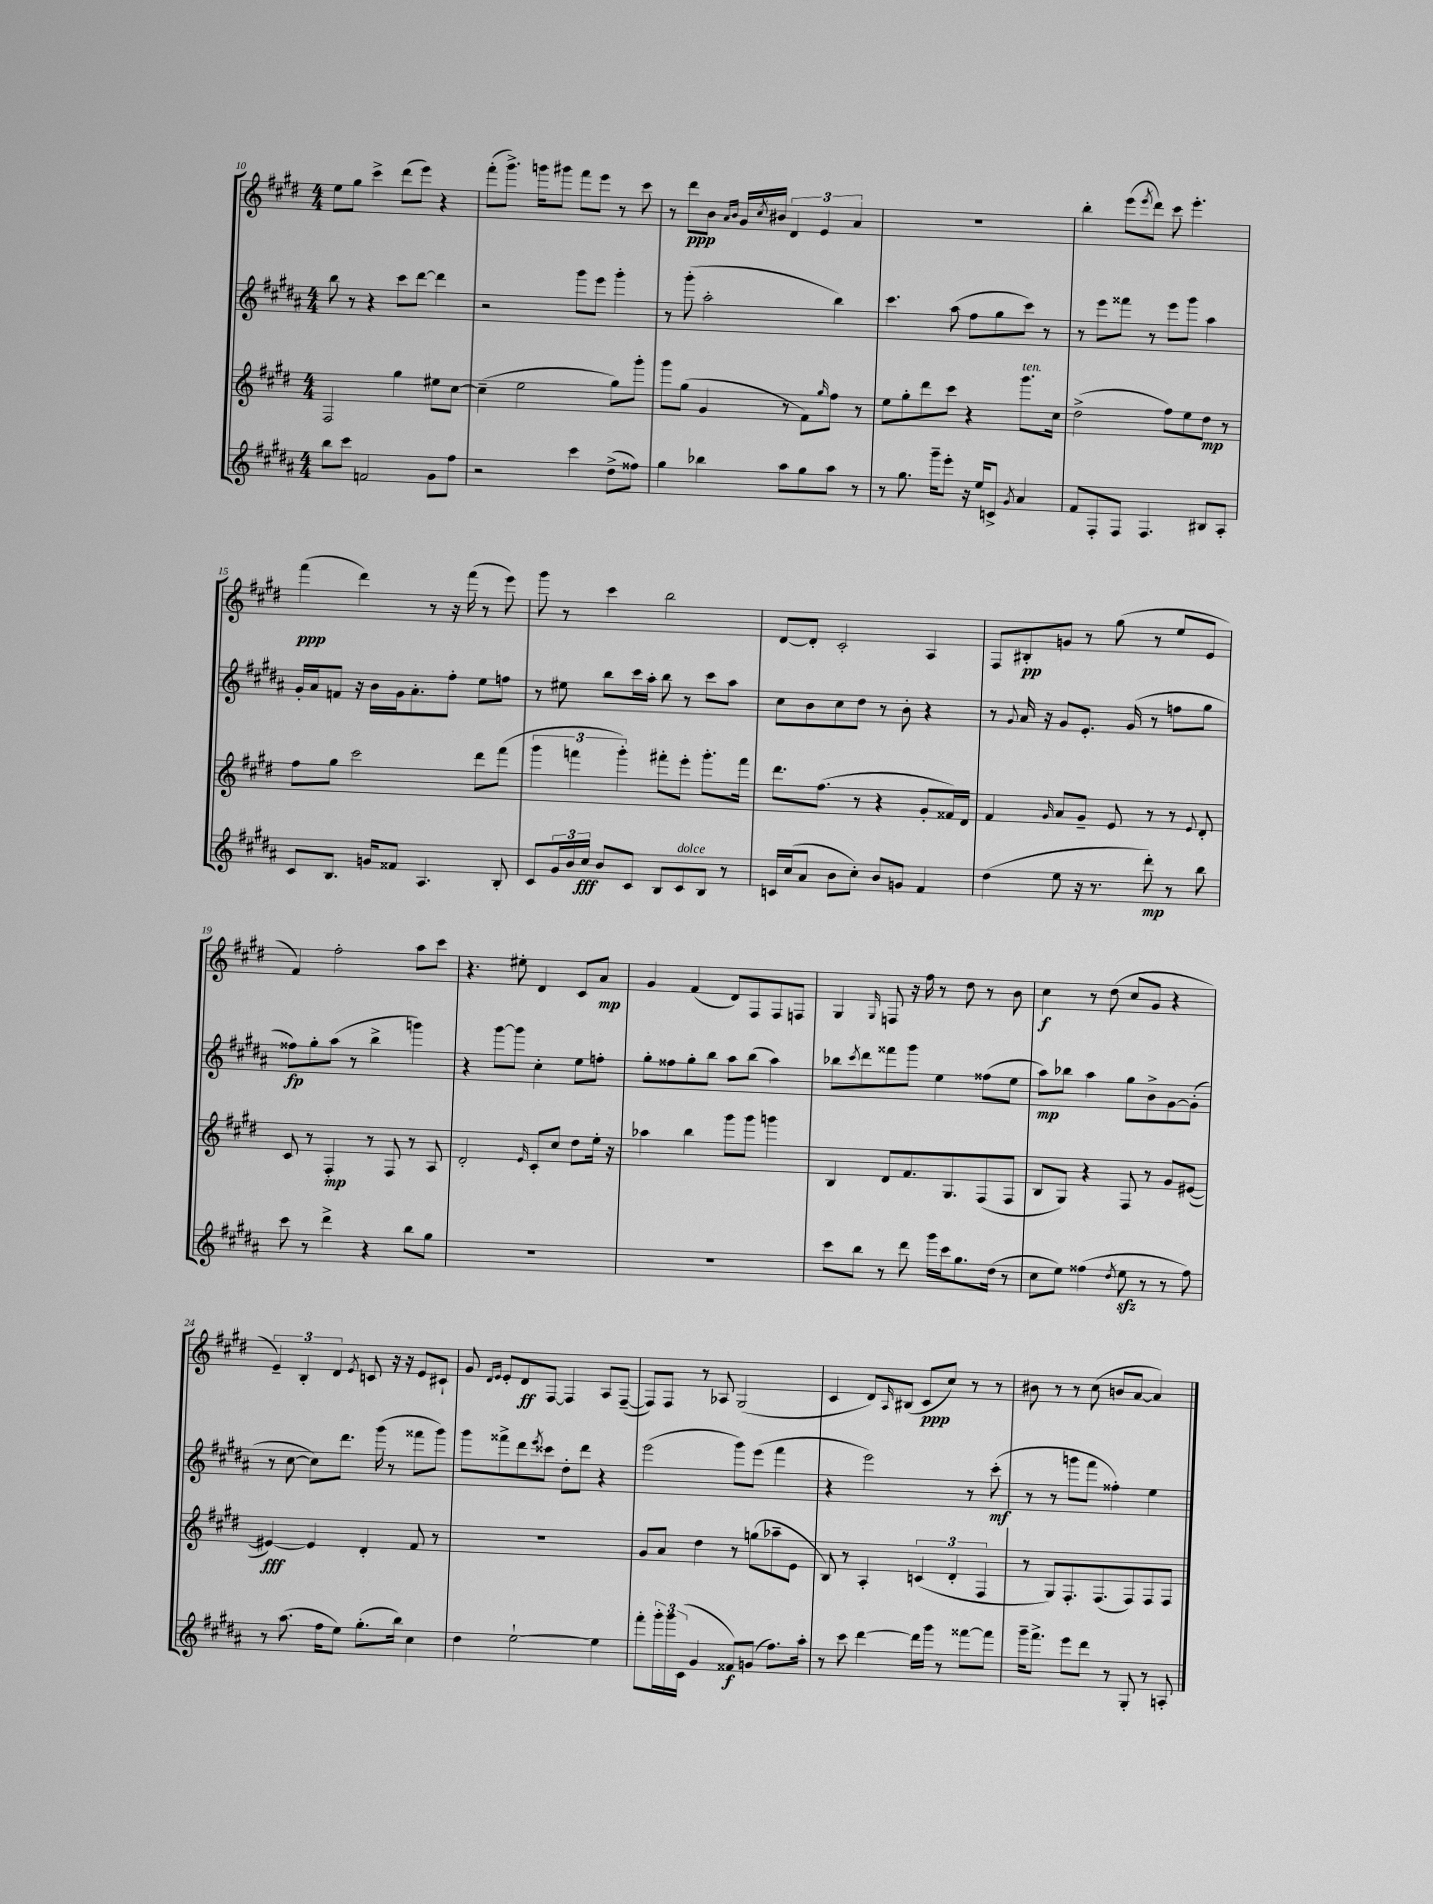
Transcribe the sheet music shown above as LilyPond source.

<<
\new StaffGroup <<
\new Staff = "s0" {
    \clef treble \key e \major \numericTimeSignature \time 4/4
    e''8 gis''8 cis'''4-> dis'''8( e'''8) r4 |
    fis'''8-.( gis'''8.->) g'''16 gis'''8 fis'''8 e'''8 r8 cis'''8 |
    r8 dis'''8\ppp b'8 \grace { a'16 b'16 } gis'16 \acciaccatura { cis''8 } bis'16 \tuplet 3/2 { dis'4 e'4 a'4 } |
    R1 |
    b''4-. e'''8( \acciaccatura { e'''8 } dis'''8) cis'''8 e'''4.-. |
    fis'''4\ppp( dis'''4) r8 r16 fis'''16( r8 e'''8) |
    gis'''8 r8 cis'''4 b''2 |
    dis'8~ dis'8-. cis'2-. a4 |
    fis8 bis8-.\pp g'8 r8 gis''8( r8 e''8 e'8 |
    fis'4) fis''2-. a''8 cis'''8 |
    r4. eis''8-. dis'4 cis'8 a'8\mp |
    gis'4 fis'4( dis'8) fis8 fis8 f8 |
    gis4 \grace { gis16 } f8 r16 fis''16 r8 dis''8 r8 b'8 |
    cis''4\f r8 dis''8( cis''8 gis'8 r4 |
    \tuplet 3/2 { e'4--) b4-. dis'4 } \acciaccatura { e'8 } c'8 r16 r16 e'8 cis'8-! |
    gis'8 \grace { dis'16 e'16 } e'8-. dis'8\ff fis8~ fis4 a8 fis8~--( |
    fis8) fis8 r8 aes8 gis2( |
    cis'4 dis'8) \grace { a16 } bis8( cis'8\ppp cis''8) r8 r8 |
    bis'8 r8 r8 cis''8( b'8 a'8~ a'4) \bar "|." |
}
\new Staff = "s1" {
    \clef treble \key b \major \numericTimeSignature \time 4/4
    b''8 r8 r4 cis'''8 dis'''8~ dis'''4 |
    r2 gis'''8 e'''8 gis'''4-. |
    r8 gis'''8-.( ais''2-. b''4) |
    cis'''4. ais''8( fis''8 gis''8 cis'''8) r8 |
    r8 e'''8 fisis'''8 r8 e'''8 gis'''8 ais''4 |
    gis'16-. ais'16 f'8 r16 b'16 gis'16 ais'8.-. fis''8-. e''8 f''8 |
    r8 eis''8 b''8 cis'''16 ais''16-. b''8 r8 cis'''8 ais''8 |
    cis''8 b'8 cis''8 dis''8 r8 b'8-. r4 |
    r8 \appoggiatura { gis'8 } ais'16 r16 gis'8 e'8.-. gis'16( r8 f''8 gis''8 |
    fisis''8\fp) gis''8-. ais''8( r8 b''4-> g'''4) |
    r4 gis'''8~ gis'''8 cis''4-. e''8 f''8-. |
    gis''8-. fisis''8 gis''8-. b''8 ais''8 b''8( ais''4) |
    bes''8 \acciaccatura { cis'''8 } dis'''8 fisis'''8 gis'''8 e''4 fisis''8( e''8 |
    ais''8\mp) bes''8 ais''4 gis''8 b'8-> gis'8~ gis'8-.( |
    r8 cis''8~ cis''8) dis'''8. gis'''16( r8 fisis'''8 gis'''8) |
    gis'''8 fisis'''8-> dis'''8 \acciaccatura { e'''8 } cisis'''8 dis''8-. dis'''8 r4 |
    e'''2( gis'''8) e'''8( fis'''4 |
    r4 e'''2) r8 cis'''8-.\mf( |
    r8 r8 g'''8 fis'''8 fisis''4-.) e''4 \bar "|." |
}
\new Staff = "s2" {
    \clef treble \key e \major \numericTimeSignature \time 4/4
    fis2 gis''4 eis''8 cis''8~ |
    cis''4--( e''2 gis''8) gis'''8-. |
    gis'''8 gis''8( gis'4 r8 fis'8) \grace { gis''16 } fis''8 r8 |
    e''8 gis''8-. dis'''8 cis'''8 r4 gis'''8.^\markup { \italic "ten." } cis''16 |
    dis''2->( fis''8) e''8 dis''8\mp r8 |
    fis''8 gis''8 cis'''2 dis'''8 fis'''8( |
    \tuplet 3/2 { gis'''4 f'''4 gis'''4-.) } fis'''8-. e'''8-. gis'''8.-. fis'''16 |
    dis'''8. fis''8.( r8 r4 gis'8-. fisis'16) dis'16 |
    fis'4 \grace { gis'16 } a'8 gis'8-- e'8 r8 r8 \appoggiatura { e'8 } dis'8-. |
    cis'8 r8 fis4-.\mp r8 fis8 r8 a8 |
    dis'2-. \grace { e'16 } cis'8-. cis''8 dis''8 e''16-. r16 |
    aes''4 b''4 gis'''8 gis'''8 g'''4 |
    b4 dis'8 fis'8. gis8. fis8( fis8 |
    b8 gis8) r4 fis8 r8 gis'8 eis'8~( |
    eis'4~\fff) eis'4 dis'4-. fis'8 r8 |
    R1 |
    gis'8 a'8 dis''4 r8 g''8( aes''8-- e'8 |
    b8) r8 a4-. \tuplet 3/2 { c'4( dis'4-. fis4 } |
    r8 gis8) fis8.-. fis8.( fis8) fis8 fis8 \bar "|." |
}
\new Staff = "s3" {
    \clef treble \key b \major \numericTimeSignature \time 4/4
    b''8 cis'''8 f'2 gis'8 fis''8 |
    r2 cis'''4 dis''8->( fisis''8) |
    gis''4 bes''4 ais''8 gis''8 ais''8 r8 |
    r8 gis''8. gis'''16-- e'''8-. r16 e''16 c'8-> \acciaccatura { gis'8 } ais'4 |
    fis'8 fis8-. fis8 fis4. bis8 ais8-. |
    cis'8 b8. g'16 fisis'8 ais4. b8-. |
    cis'8 \tuplet 3/2 { gis'16 b'16 cis''16\fff } b'8 cis'8 b8 cis'8^\markup { \italic "dolce" } b8 r8 |
    c'16 cis''16( ais'8 b'8 cis''8-.) b'8 g'8 fis'4 |
    dis''4( e''8 r16 r8. dis'''8-.\mp) r8 b''8 |
    cis'''8 r8 dis'''4-> r4 b''8 gis''8 |
    R1 |
    R1 |
    cis'''8 b''8 r8 dis'''8 gis'''16 cis'''16 gis''8. dis''16( r8 |
    cis''8 e''8) fisis''4( \acciaccatura { dis''8 } e''8\sfz r8 r8 fisis''8) |
    r8 ais''8.( fis''16 e''8) gis''8.-.( b''16) cis''4 |
    dis''4 e''2~-! e''4 |
    fis'''8-. \tuplet 3/2 { gis'''16-. gis'''16 cis'16( } gis'4 fisis'8\f) g'8( fis''8.) ais''16-. |
    r8 cis'''8 dis'''4~ dis'''16 gis'''16 r8 fisis'''8~ fisis'''8 |
    gis'''16-- fis'''8.-> e'''8 dis'''8 r8 gis8-. r8 a8-. \bar "|." |
}
>>
>>
\layout { \context { \Score currentBarNumber = #10 } }
